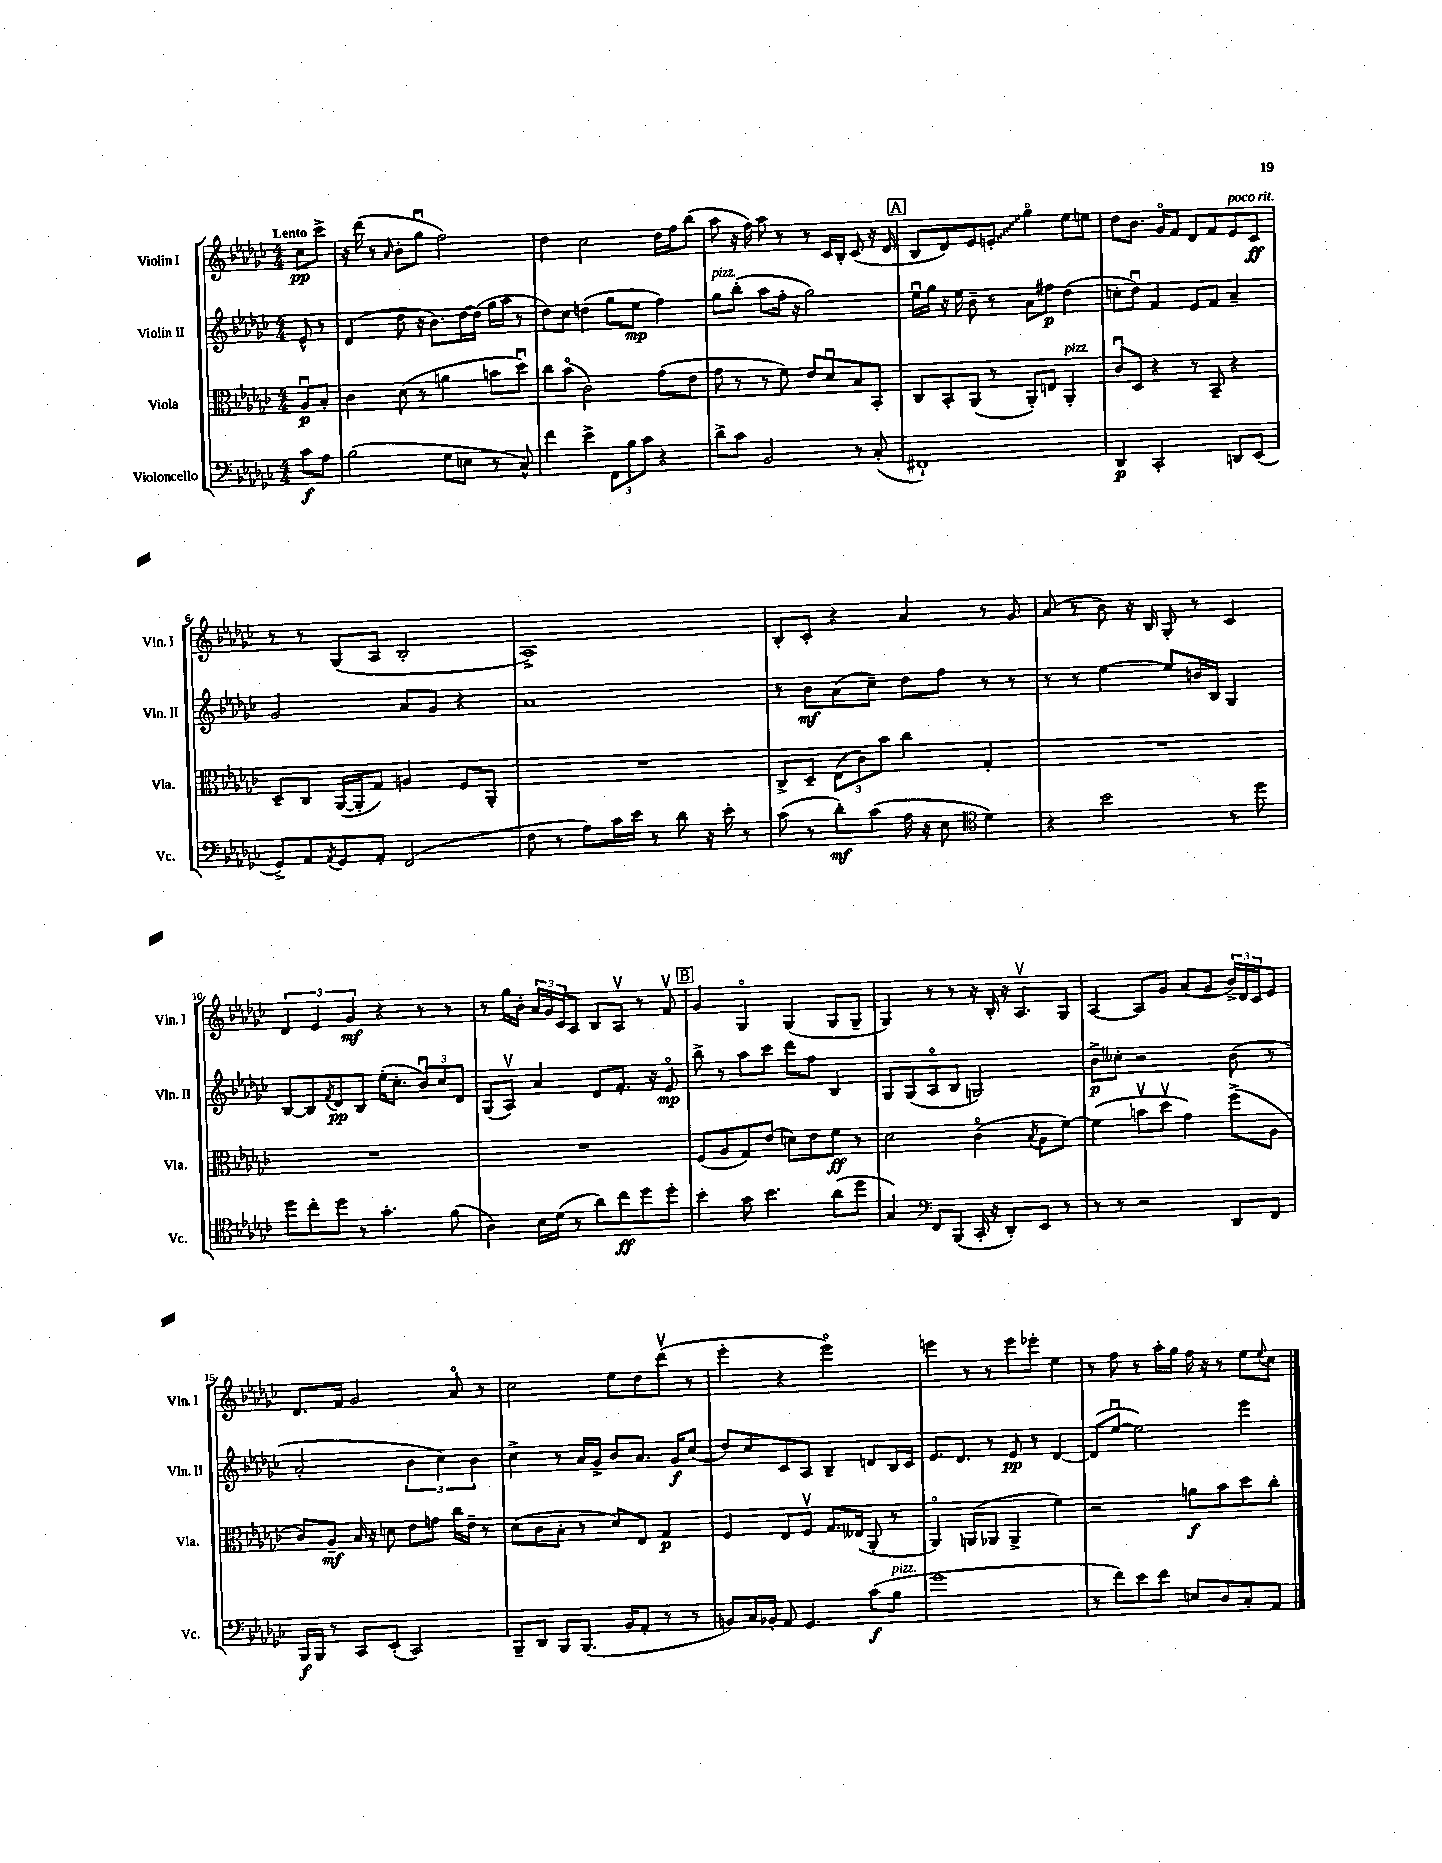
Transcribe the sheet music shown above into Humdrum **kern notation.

**kern	**kern	**kern	**kern
*staff4	*staff3	*staff2	*staff1
*clefF4	*clefC3	*clefG2	*clefG2
*k[b-e-a-d-g-c-]	*k[b-e-a-d-g-c-]	*k[b-e-a-d-g-c-]	*k[b-e-a-d-g-c-]
*M4/4	*M4/4	*M4/4	*M4/4
8c-\L	8A-u/L	8e-^^/	8cc-\L
8A-\J	8B-'/J	8r	8ccc-^\J
=	=	=	=
(2B-\	4c-\	(4d-/	16r
.	.	.	(16ddd-\
.	.	.	8r
.	.	.	16qqa-/
.	(8d-\	8dd-\	8b-'\L
.	8r	16r	8gg-u\J
.	.	8.b-\L)	.
8G-\L	4a\	.	2ff\)
8E\J	.	[16dd-\L	.
.	.	(16dd-\]JJ	.
8r	8b\L	16gg-\LL	.
.	.	16aa-\JJ	.
8C-^^/)	8dd-u\J)	8r	.
=	=	=	=
4f\	8cc-\L	8dd-\L)	4dd-\
.	(8b-o\J	8cc-\J	.
4e-^\	2c-\)	(4dd\	2cc-\
12FF\L	.	8gg-\L	.
12B-\	.	.	.
.	.	8ee-\J	.
12c-\J	.	.	.
4r	(8g-\L	4ff\)	16dd-\LL
.	.	.	16ff\J
.	8e-\J	.	(8bb-\J
=	=	=	=
8d-^\L	8g-\	8gg-\L	8aa-\
8c-\J	8r	(8bb-'\J	16r
.	.	.	16ff\)
2BB-/	8r	8aa-\L	8aa-\
.	8f\)	16ff'\Jk	8r
.	.	16r	.
.	8e-/L	2gg-\)	8r
.	8d-u/	.	16c-/LL
.	.	.	16B-'/JJ
8r	8B-/	.	(8c-/
(8C-'/	8BB-'/J	.	16r
.	.	.	16d-/
=	=	=	=
1FF#`)	8C-/L	16ee-u\LL	8B-/L
.	.	16gg-\JJ	.
.	8BB-'/	16r	8d-/)
.	.	16ee-\	.
.	(8AA-/J	8b-~\	8e-/
.	8r	8r	8e'/J
.	8AA-'/L)	8a-\L	4gg-o\
.	8E/J	8ff#\J	.
.	4AA-'/	(4dd-\	8ee-\L
.	.	.	8ee\J
=	=	=	=
4DD-/	8c-u/L	8cc'\L	8dd-\L
.	8D-/J	8dd-u\J)	8.b-\J
2CC-'/	4r	4f/	.
.	.	.	16g-o/LK
.	.	.	8f/J
.	8r	8e-/L	8d-/L
.	8BB-~/	8f/J	8f/
8DD/L	4r	4a-~/	8e-/
(8EE-/J	.	.	8c-/J
=	=	=	=
8GG-^/L)	8D-~/L	2g-/	8r
8AA-/	8C-/J	.	8r
8qAA-/	.	.	.
8GG-/	([16AA-/LL	.	(8G-/L
.	16AA-'/]J	.	.
8AA-'/J	8G-/J)	.	8A-/J
(2FF/	4A/	8a-/L	2B-'/
.	.	8g-/J	.
.	8F/L	4r	.
.	8AA-'/J	.	.
=	=	=	=
8F\	1r	1a-	1A-^)
8r	.	.	.
8A-\L)	.	.	.
16c-\L	.	.	.
16e-\JJ	.	.	.
8r	.	.	.
8d-\	.	.	.
16r	.	.	.
16e-'\	.	.	.
8r	.	.	.
=	=	=	=
(8c-\	8C-^/L	8r	8B-'/L
8r	8D-~/J	8b-\L	8c-'/J
8d-'\L)	(12E-\L	(8a-\	4r
.	12c-\)	.	.
(8c-\J	.	8cc-~\J)	.
.	12b-\J	.	.
16A-\	4cc-\	8dd-\L	4a-/
16r	.	.	.
8E-\	.	8ff\J	.
*clefC4	*	*	*
4d-\)	4G-'/	8r	8r
.	.	8r	8g-/
=	=	=	=
4r	1r	8r	(8a-/
.	.	8r	8r
2b-\	.	[4ee-\	8b-\)
.	.	.	16r
.	.	.	16B-/
.	.	8ee-/]L	8G-'/
.	.	16b/L	8r
.	.	16B-/JJ	.
8r	.	4G-/	4c-/
8dd-\	.	.	.
=	=	=	=
8dd-\L	1r	[8B-/L	6d-/
8cc-'\	.	8B-/]	.
.	.	.	6e-/
.	.	8qf/	.
8dd-\J	.	8d-/	.
.	.	.	6g-/
8r	.	8B-/J	.
4.g-'\	.	(16ee-'\LK	4r
.	.	8.cc-'\J	.
.	.	12b-u/L)	8r
.	.	12cc-/	.
(8f\	.	.	8r
.	.	12d-/J	.
=	=	=	=
4A-\)	1r	(8G-/L	8r
.	.	8A-v/J)	16gg-\LL
.	.	.	16b-'\JJ
16B-\LL	.	4a-/	24a-/LL
.	.	.	24g-/
(16d-\JJ	.	.	.
.	.	.	24c-/J
8r	.	.	8A-/J
8a-\L)	.	8d-/L	8B-/L
8cc-\	.	8.f'/J	8A-v/J
8dd-\	.	.	8r
.	.	16r	.
8dd-'\J	.	8e-o/	8fv/
=	=	=	=
4b-'\	(8F/L	8bb-^\	4g-/
.	8A-/	8r	.
8g-\	8G-/)	8aa-\L	4G-o/
4.b-\	(8e-/J	8ccc-\J	.
.	8d\L)	8ddd-\L	(4G-/
.	8e-\	8ff\J	.
(8a-\L	8f\J	4B-/	8G-/L
8dd-\J	8r	.	8G-~/J
=	=	=	=
4G-/)	2d-\	8G-/L	4G-/)
.	.	(8G-/	.
*clefF4	*	*	*
8FF/L	.	8A-o/	8r
(8BBB-/J	.	8B-/J	8r
16CC-'/	(4c-o\	2G/)	16r
16r	.	.	16B-'/
8DD-'/L)	.	.	16r
.	.	.	8.A-v/L
.	8qB-/	.	.
8EE-/J	8A-\L	.	.
8r	[8f\J)	.	8G-/J
=	=	=	=
8r	(4f\]	8b-^\L	[4A-/
8r	.	8cc--'\J	.
2r	8bv\L	2r	8A-/]L
.	8dd-v\J	.	8g-/J
.	4g-\)	.	(8a-/L
.	.	.	8g-/J
8DD-/L	(8ff^\L	(8b-\	24b-^/LL)
.	.	.	24d-/
.	.	.	24c-/J
8FF/J	8A-\J	8r	8e-/J
=	=	=	=
16BBB-/LL	8c-/L)	2a-'/	8.d-/L
16BBB-/JJ	.	.	.
8r	8A-~/J	.	.
.	.	.	16f/Jk
8CC-/L	16B-/	.	2g-/
.	16r	.	.
(8EE-'/J	8d\	.	.
2CC-/)	8e-\L	6b-\	.
.	8g\J	.	.
.	.	6cc-\)	.
.	16cc-\LL	.	8a-o/
.	16e-~\JJ	.	.
.	.	6b-\	.
.	8r	.	8r
=	=	=	=
8BBB-~/L	(8d-\L	4cc-^\	2cc-\
8DD-/J	8c-\	.	.
8BBB-/L	8B-'\J	8r	.
(8.BBB-/J	8r	16a-/LL	.
.	.	16g-^/JJ	.
.	8d-/L)	8b-/L	8ee-\L
16BB-/LK	.	.	.
8AA-'/J	8E-/J	8.a-/J	8dd-\
8r	4G-/	.	(8ddd-v\J
.	.	16g-/LK	.
8r	.	(8cc-/J	8r
=	=	=	=
8BB/L)	4F/	8dd-/L)	4eee-'\
16C-/L	.	8cc-/	.
16BB-'/JJ	.	.	.
8AA-/	8E-/L	8c-/	4r
4.GG-/	8Fv/J	8A-/J	.
.	8.G-/L	4B-~/	2eee-o\)
.	(16E--/Jk	.	.
(8c-\L	8AA-'/	8d/L	.
8B-\J	8r	16B-/L	.
.	.	16c-/JJ	.
=	=	=	=
1g-	4AA-o/)	8.e-/L	4eee\
.	.	8.d-/J	.
.	(8AA/L	.	8r
.	8AA-/J	8r	8r
.	4AA-^/	8e-/	8eee\L
.	.	8r	8eee-'\J
.	4f\)	[4d-/	4ee-\
=	=	=	=
8r	2r	(8d-/]L	8r
8f\L)	.	[8ee-u/J	8ff\
8e-\	.	2ee-\])	8r
8f\J	.	.	16aa-'\LL
.	.	.	16gg-\JJ
8E/L	8a\L	.	16ff\
.	.	.	16r
8D-/	8b-\	.	8r
8C-'/	8dd-\	4eee-\	8ee-\L
.	.	.	8qqee-/
8AA-/J	8cc-'\J	.	8cc-\J
==	==	==	==
*-	*-	*-	*-
